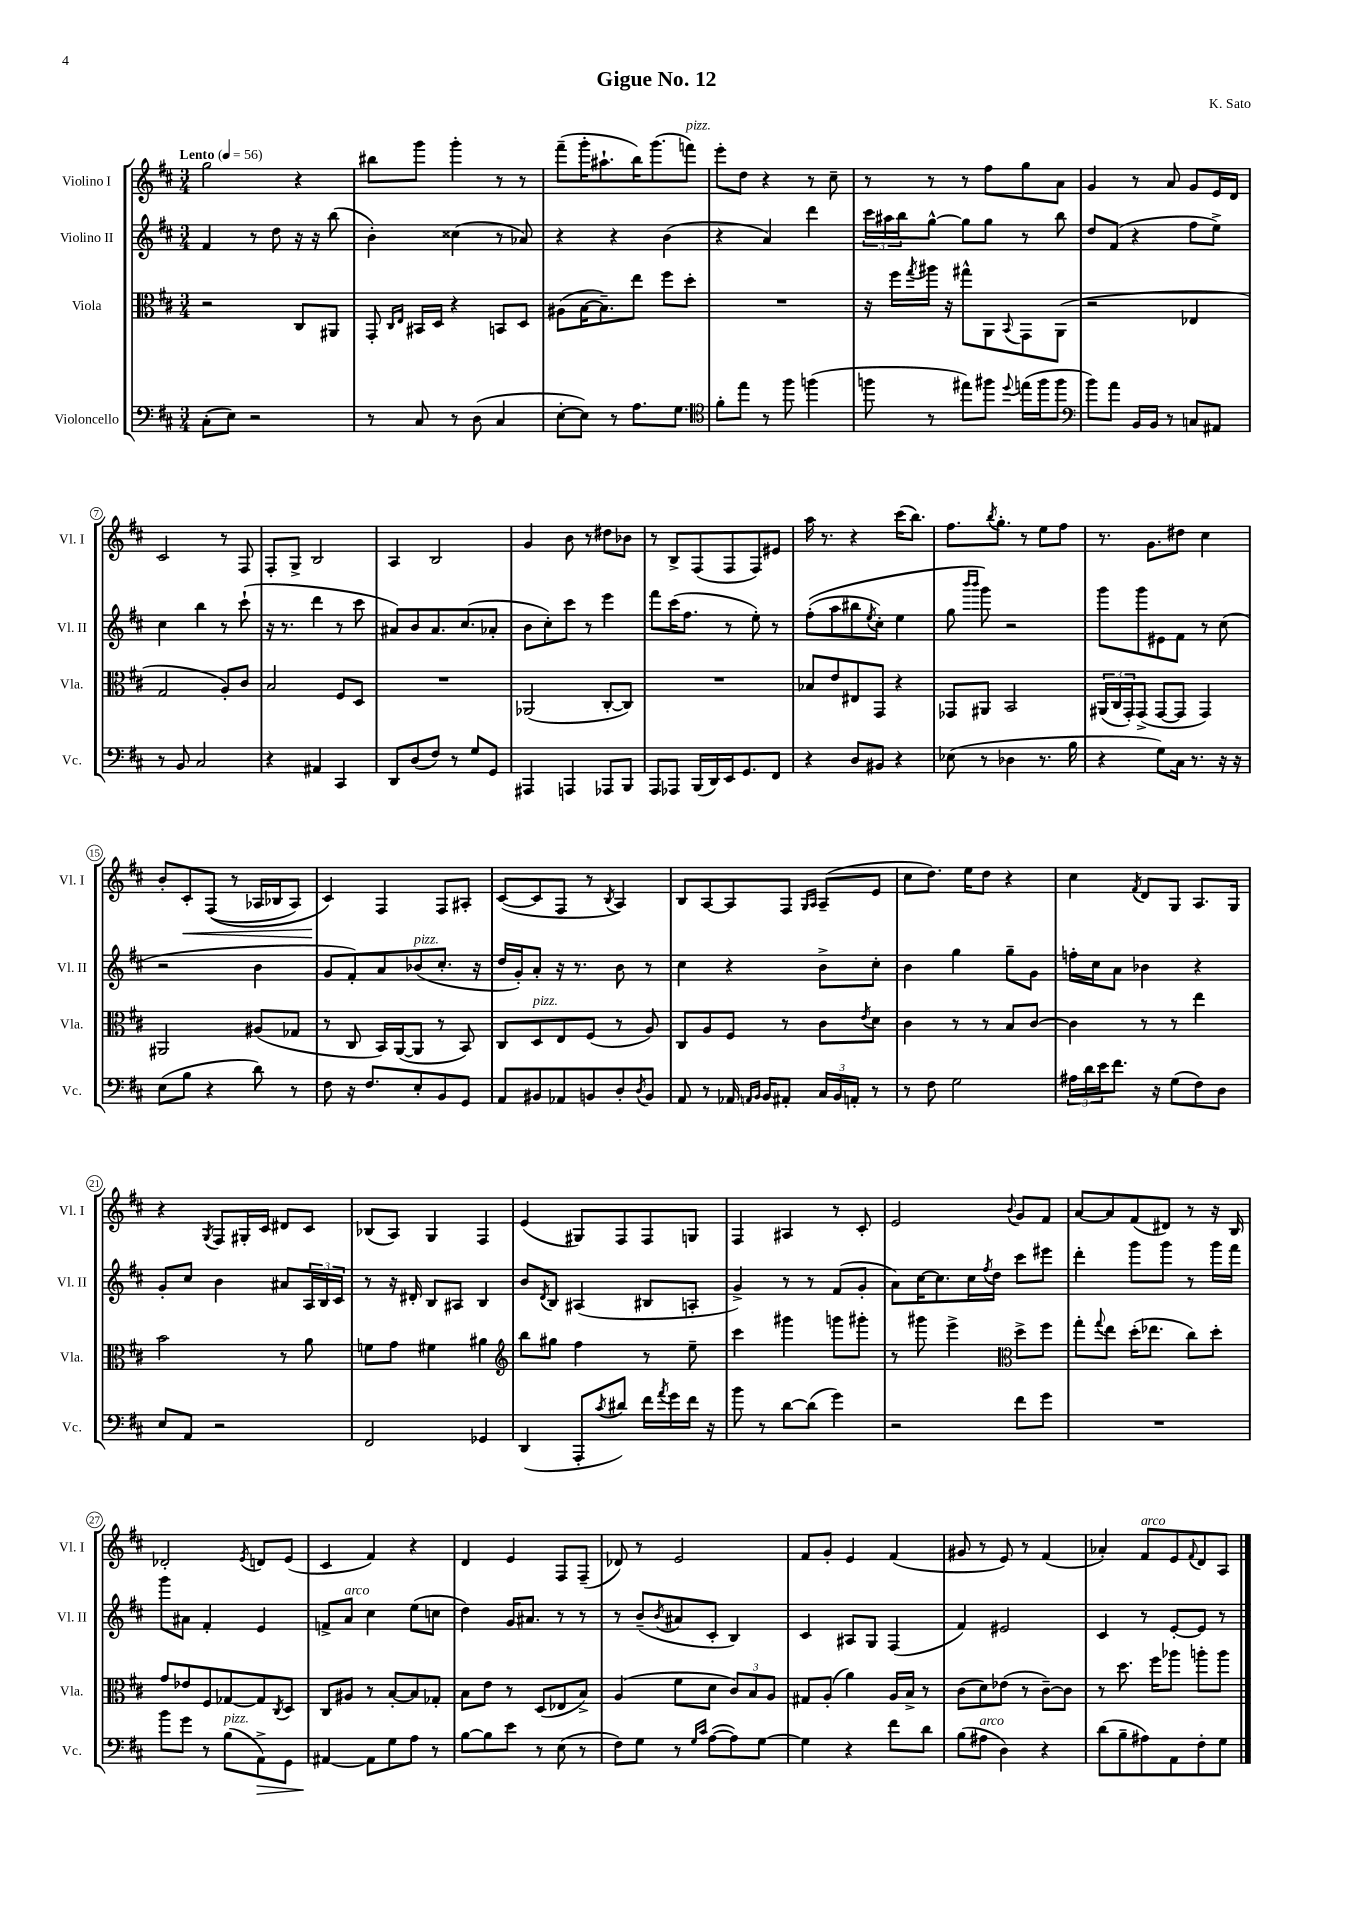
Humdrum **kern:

**kern	**kern	**kern	**kern
*staff4	*staff3	*staff2	*staff1
*clefF4	*clefC3	*clefG2	*clefG2
*k[f#c#]	*k[f#c#]	*k[f#c#]	*k[f#c#]
*M3/4	*M3/4	*M3/4	*M3/4
*MM56	*MM56	*MM56	*MM56
(8C#'	2r	4f#	2gg
8E)	.	.	.
2r	.	8r	.
.	.	8dd	.
.	8C#	16r	4r
.	.	16r	.
.	8AA#	(8bb	.
=	=	=	=
8r	8GG'	4b')	8bb#
.	16qqC#	.	.
.	16qqE	.	.
8C#	16BB#	.	8ggg
.	16D	.	.
8r	4r	(4cc##	4ggg'
(8D	.	.	.
4C#	8BB	8r	8r
.	8D	8a-)	8r
=	=	=	=
[8E'	(8A#	4r	(8fff#~
8E])	[16B	.	16ggg'
.	8.B~])	.	8.aa#`
8r	.	4r	.
8.A	8ee	.	16bb)
.	.	.	(8.ggg
.	8ff#	(4b	.
8.G	.	.	.
.	8dd'	.	8fff)
=	=	=	=
*clefC4	*	*	*
8f#'	2.r	4r	8eee'
8ee	.	.	8dd
8r	.	4a)	4r
8ff#	.	.	.
(4ff	.	4ddd	8r
.	.	.	8cc#~
=	=	=	=
8ff	16r	24ccc#	8r
.	.	24aa#	.
.	16ff#	.	.
.	.	24bb	.
.	8qgg	.	.
8r	16aa#	[8gg^^	8r
.	16r	.	.
8ee#)	8gg#^^	8gg]	8r
8ff#	8AA	8gg	8ff#
8qqdd	8qqBB	.	.
(16ee	8GG	8r	8gg
16ff#	.	.	.
8ff#	(8AA	8bb	8a
=	=	=	=
*clefF4	*	*	*
8b)	2r	8dd	4g
8a	.	(8f#	.
16BB	.	4r	8r
16BB	.	.	.
8r	.	.	8a
8C	4E-	8ff#	8g
8AA#	.	8ee^)	16e
.	.	.	16d
=	=	=	=
8r	2G	4cc#	2c#
8BB	.	.	.
2C#	.	4bb	.
.	8A')	8r	8r
.	8c#	(8ccc#`	8F#
=	=	=	=
4r	2B	16r	8F#'
.	.	8.r	.
.	.	.	8G^
4AA#	.	4ddd	2B
4CC#	8F#	8r	.
.	8D	8ccc#	.
=	=	=	=
8DD	2.r	8a#)	4A
(8D	.	8b	.
8F#)	.	8.a#	2B
8r	.	.	.
.	.	(8.cc#	.
8G	.	.	.
8GG	.	8a-'	.
=	=	=	=
4AAA#	(2AA-	8b	4g
.	.	8cc#')	.
4AAA	.	8ccc#	8b
.	.	8r	8r
8AAA-	[8C#'	4eee	8dd#
8BBB	8C#])	.	8b-
=	=	=	=
8AAA	2.r	8fff#	8r
8AAA-	.	(16ccc#	8B^
.	.	8.ff#	.
(16BBB	.	.	(8F#
16DD)	.	.	.
16EE	.	8r	8F#
8.GG	.	.	.
.	.	8ee')	8F#)
8FF#	.	8r	8e#
=	=	=	=
4r	8B-	&((8ff#'	16aa
.	.	.	8.r
.	8e	8aa	.
8D	8E#	8bb#	4r
.	.	8qee	.
8BB#	8GG	8cc#')	.
4r	4r	4ee	(16ccc#
.	.	.	8.bb)
=	=	=	=
(8E-	8GG-	8gg	8.ff#
.	.	16qqbbb	.
.	.	16qqbbb	.
8r	8AA#	8ggg&)	.
.	.	.	8qbb
.	.	.	8.gg'
4D-	2BB	2r	.
.	.	.	8r
8.r	.	.	8ee
.	.	.	8ff#
16B	.	.	.
=	=	=	=
4r	(24AA#	8ggg	8.r
.	24C#	.	.
.	24GG')	.	.
.	(8GG^	8ggg	.
.	.	.	8.g
8G)	[8GG	8e#	.
16C#	8GG]	8f#	8dd#
8.r	.	.	.
.	4GG)	8r	4cc#
16r	.	(8cc#	.
16r	.	.	.
=	=	=	=
(8E	2AA#	2r	8b'
8B	.	.	8c#'
4r	.	.	&((8F#
.	.	.	8r
8d)	(8A#	4b	16A-
.	.	.	16B-
8r	8G-	.	8A-)
=	=	=	=
8F#	8r	8g	4c#&)
16r	8C#	8f#')	.
8.F#	.	.	.
.	16BB)	8a	4F#
.	([16AA	.	.
8E'	8AA]	(8b-	.
8BB	8r	8.cc#'	8F#
8GG	8BB)	.	8A#'
.	.	16r	.
=	=	=	=
8AA	8C#	16dd	([8c#
.	.	16g')	.
8BB#	8D	8a'	8c#]
8AA-	8E	16r	8F#
.	.	8.r	.
8BB	(8F#	.	8r
.	.	.	8qB
8D'	8r	8b	4A)
8qD	.	.	.
8BB	8A)	8r	.
=	=	=	=
8AA	8C#	4cc#	8B
8r	8A	.	[8A
16AA-	8F#	4r	8A]
16qqAA	.	.	.
16qqBB	.	.	.
16BB	.	.	.
8AA#'	8r	.	8F#
.	.	.	16qqG
.	.	.	16qqA
24C#	8c#	8b^	(8A~
24BB	.	.	.
24AA'	.	.	.
.	8qe	.	.
8r	8d	8cc#'	8e
=	=	=	=
8r	4c#	4b	8cc#
8F#	.	.	8.dd)
2G	8r	4gg	.
.	.	.	16ee
.	8r	.	8dd
.	8B	8gg~	4r
.	[8c#	8g	.
=	=	=	=
24A#	4c#]	16ff'	4cc#
24d	.	.	.
.	.	16cc#	.
24e	.	.	.
8.f#	.	8a	.
.	.	.	8qf#
.	8r	4b-	8d
16r	.	.	.
(8G	8r	.	8G
8F#)	4ee	4r	8.A
8D	.	.	.
.	.	.	16G
=	=	=	=
8E	2b	8g'	4r
8AA	.	8cc#	.
.	.	.	8qG
2r	.	4b	8F#
.	.	.	16G#'
.	.	.	16c#
.	8r	8a#	8d#
.	8a	24A	8c#
.	.	24B	.
.	.	24c#	.
=	=	=	=
2FF#	8f	8r	(8B-
.	8g	16r	8A)
.	.	16d#'	.
.	4f#	8B	4G
.	.	8A#	.
4GG-	4a#	4B	4F#
=	=	=	=
*	*clefG2	*	*
(4DD	8bb	8b	(4e
.	.	8qd	.
.	8gg#	8B	.
8AAA'	4ff#	(4A#	8G#)
8qc#	.	.	.
8d#)	.	.	8F#
16f#	8r	8B#	8F#
8qa	.	.	.
16g	.	.	.
16f#	8ee~	8A'	8G
16r	.	.	.
=	=	=	=
8b	4ccc#	4g^)	4F#
8r	.	.	.
[8d	4ggg#	8r	4A#
(8d]	.	8r	.
4g)	8ggg	(8f#	8r
.	8ggg#'	8g'	8c#'
=	=	=	=
2r	8r	8a)	2e
.	8ggg#	[16cc#	.
.	.	8.cc#]	.
.	4eee^	.	.
.	.	16cc#	.
.	.	8qff#	.
.	.	16dd	.
*	*clefC3	*	*
.	.	.	8qqb
8f#	8dd^	8ccc#	8g
8g	8ff#	8eee#	8f#
=	=	=	=
2.r	8gg'	4ddd'	[8a
.	8qqgg	.	.
.	8ee	.	8a]
.	(16dd'	8ggg	(8f#
.	8.ee-	.	.
.	.	8ggg	8d#)
.	8cc#)	8r	8r
.	8dd'	16ggg	16r
.	.	16fff#	16B
=	=	=	=
8b	8g	8ggg	2d-'
8g	8e-	8a#	.
8r	8F#	4f#'	.
(8B	[8G-	.	.
.	.	.	8qe
8AA^)	8G-]	4e	8d
.	8qC#	.	.
8GG	8D	.	(8e
=	=	=	=
[4AA#	8C#	8f^	4c#
.	8A#	8a	.
8AA#]	8r	4cc#	4f#)
8G	[8B'	.	.
8A	8B]	(8ee	4r
8r	8G-'	8cc	.
=	=	=	=
[8B	8B	4dd)	4d
8B]	8e	.	.
8e	8r	16g	4e
.	.	8.a#	.
8r	(8D	.	.
(8E	8E-	8r	8F#
8r	8B^)	8r	(8F#~
=	=	=	=
8F#)	(4A	8r	8d-)
8G	.	(8b~	8r
.	.	8qb	.
8r	8f#	8a#	2e
16qqG	.	.	.
16qqc#	.	.	.
([8A	8d	8c#'	.
8A])	12c#)	4B)	.
.	12B	.	.
[8G	.	.	.
.	12A	.	.
=	=	=	=
4G]	8G#	4c#	8f#
.	(8A'	.	8g'
4r	4a)	8A#	4e
.	.	8G	.
8f#	16A	(4F#	(4f#
.	16B^	.	.
8d	8r	.	.
=	=	=	=
(8B	(8c#	4f#)	8g#
8A#	8d)	.	8r
4D)	(8e-	2e#	8e)
.	8r	.	8r
4r	[8c#~)	.	(4f#
.	8c#]	.	.
=	=	=	=
(8d	8r	4c#	4a-')
8B~	8.dd	.	.
8A#)	.	8r	8f#
.	16ff#	.	.
8AA	8aa-	[8e'	8e
.	.	.	8qqf#
8F#'	8aa'	8e]	8d
8G	8aa	8r	8A
==	==	==	==
*-	*-	*-	*-
